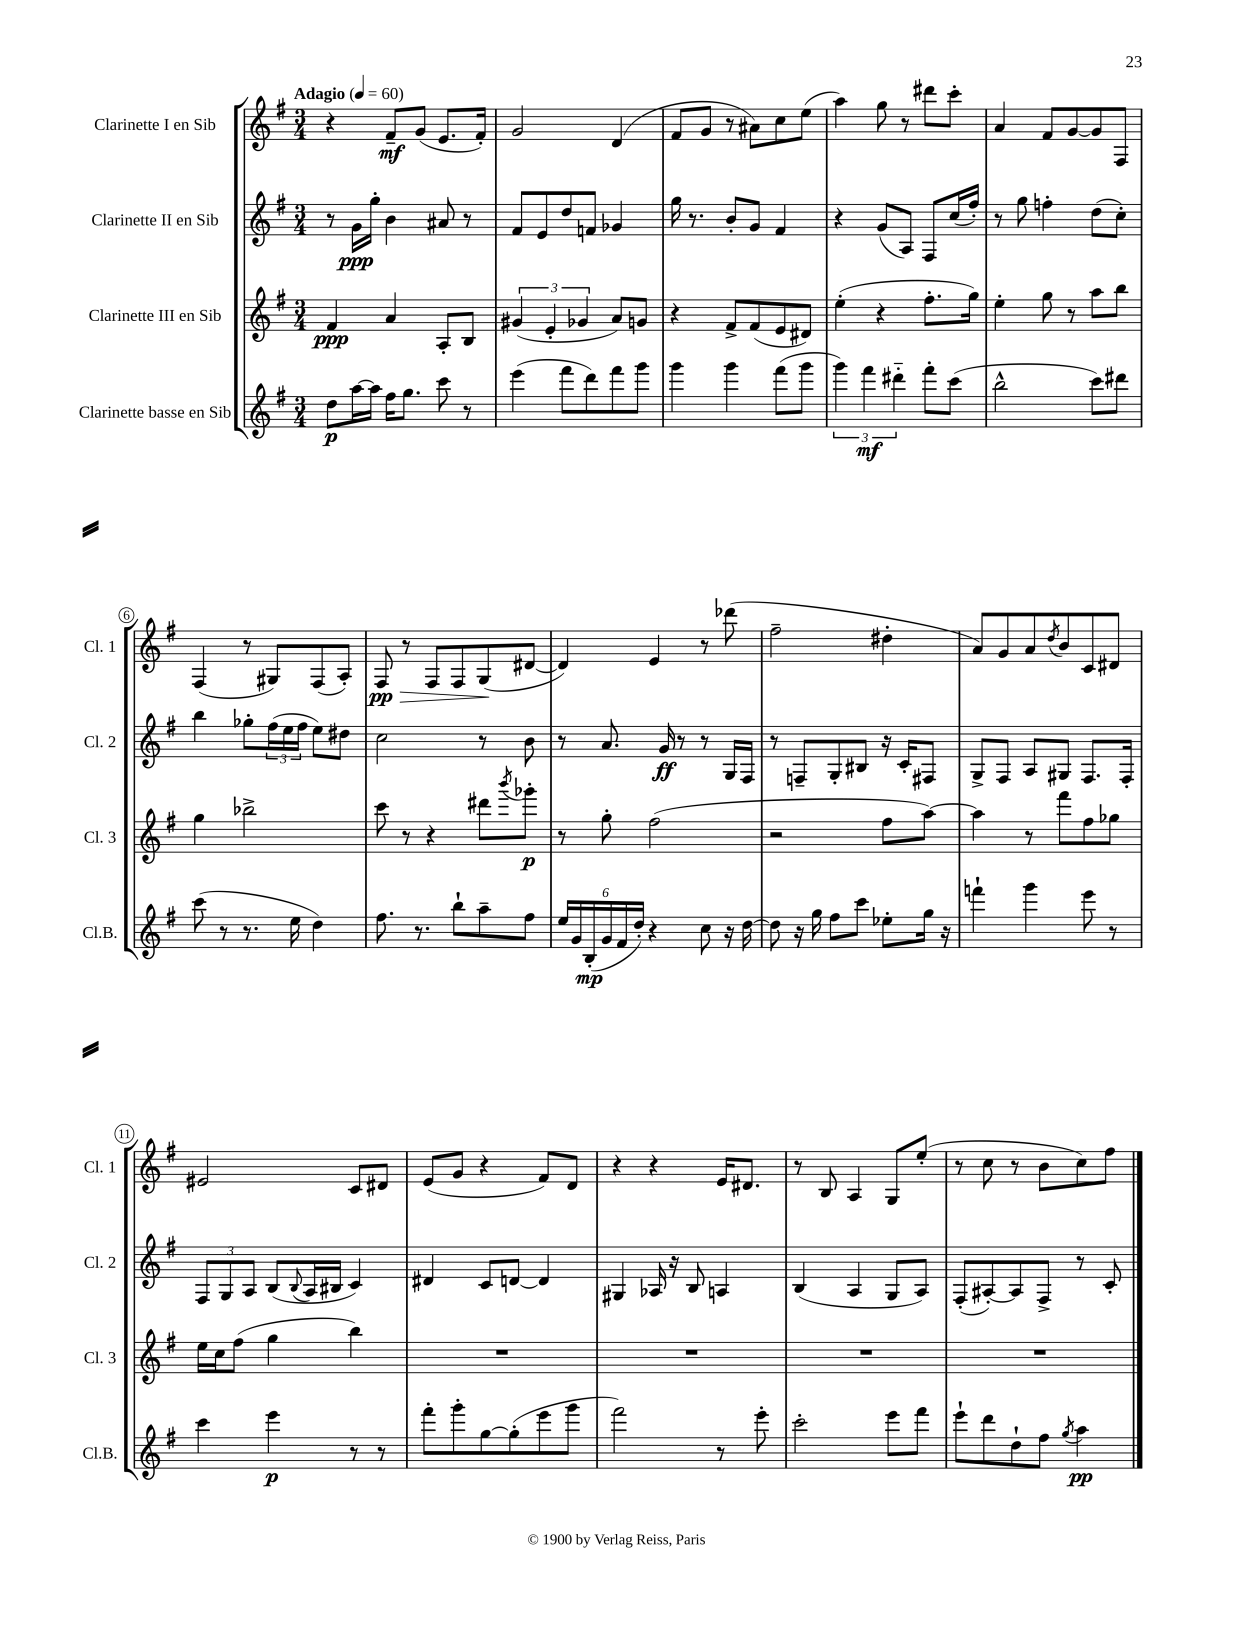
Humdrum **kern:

**kern	**kern	**kern	**kern
*staff4	*staff3	*staff2	*staff1
*clefG2	*clefG2	*clefG2	*clefG2
*k[f#]	*k[f#]	*k[f#]	*k[f#]
*M3/4	*M3/4	*M3/4	*M3/4
*MM60	*MM60	*MM60	*MM60
8dd	4f#	8r	4r
[16aa	.	16g	.
16aa]	.	16gg'	.
16ff#	4a	4b	8f#~
8.gg	.	.	.
.	.	.	(8g
8ccc	8A'	8a#	8.e
8r	8B	8r	.
.	.	.	16f#')
=	=	=	=
(4eee	(6g#	8f#	2g
.	.	8e	.
.	6e'	.	.
8fff#	.	8dd	.
.	6g-	.	.
8ddd)	.	8f	.
8fff#	8a)	4g-	(4d
8ggg	8g	.	.
=	=	=	=
4ggg	4r	16gg	8f#
.	.	8.r	.
.	.	.	8g
4ggg	8f#^	8b'	8r
.	(8f#	8g	8a#)
(8fff#	8e	4f#	8cc
8ggg	8d#)	.	(8ee
=	=	=	=
6ggg)	(4ee'	4r	4aa)
6fff#	.	.	.
.	4r	(8g	8gg
6ddd#'~	.	.	.
.	.	8A)	8r
8fff#'	8.ff#'	8F#	8ddd#
(8ccc	.	(16cc	8ccc'
.	16gg)	16ff#')	.
=	=	=	=
2bb^^	4ee'	8r	4a
.	.	8gg	.
.	8gg	4ff'	8f#
.	8r	.	[8g
8ccc)	8aa	(8dd	8g]
8ddd#	8bb	8cc')	8F#
=	=	=	=
(8ccc	4gg	4bb	(4F#
8r	.	.	.
8.r	2bb-^	8gg-'	8r
.	.	(24ff#	8G#)
.	.	24ee	.
16ee	.	.	.
.	.	24ff#	.
4dd)	.	8ee)	(8F#
.	.	8dd#	8A')
=	=	=	=
8.ff#	8ccc	2cc	8F#
.	8r	.	8r
8.r	.	.	.
.	4r	.	8F#
8bb`	.	.	8F#
8aa~	8ddd#	8r	(8G
.	8qbbb	.	.
8ff#	8ggg-'	8b	[8d#
=	=	=	=
24ee	8r	8r	4d#])
24g	.	.	.
(24B'	.	.	.
24g	8gg'	8.a	.
24f#	.	.	.
24dd')	.	.	.
4r	(2ff#	.	4e
.	.	16g	.
.	.	8r	.
8cc	.	8r	8r
16r	.	16G	(8ddd-
[16dd	.	16F#	.
=	=	=	=
8dd]	2r	8r	2ff#~
16r	.	8F~	.
16gg	.	.	.
8ff#	.	8G'	.
8ccc	.	8B#	.
8ee-'	8ff#	16r	4dd#'
.	.	16c'	.
16gg	[8aa)	8F#	.
16r	.	.	.
=	=	=	=
4fff`	4aa]	8G^	8a)
.	.	8F#	8g
4ggg	8r	8A	8a
.	.	.	8qdd
.	8fff#	8G#	8b
8eee	8ff#	8.F#	8c
8r	8gg-	.	8d#
.	.	16F#'	.
=	=	=	=
4ccc	16ee	12F#	2e#
.	16cc	.	.
.	.	12G	.
.	(8ff#	.	.
.	.	12A	.
4eee	4gg	(8B	.
.	.	8qqB	.
.	.	16A	.
.	.	16B#	.
8r	4bb)	4c)	8c
8r	.	.	8d#
=	=	=	=
8fff#'	2.r	4d#	(8e
8ggg'	.	.	8g
[8gg	.	8c	4r
(8gg']	.	[8d	.
8eee	.	4d]	8f#)
8ggg	.	.	8d
=	=	=	=
2fff#)	2.r	4G#	4r
.	.	16A-	4r
.	.	16r	.
.	.	8B	.
8r	.	4A	16e
.	.	.	8.d#
8eee'	.	.	.
=	=	=	=
2ccc'	2.r	(4B	8r
.	.	.	8B
.	.	4A	4A
8eee	.	8G	8G
8fff#	.	8A)	(8ee'
=	=	=	=
8eee`	2.r	(8F#'	8r
8ddd	.	[8A#')	8cc
8dd`	.	8A#]	8r
8ff#	.	8F#^	8b
8qgg	.	.	.
4aa	.	8r	8cc)
.	.	8c'	8ff#
==	==	==	==
*-	*-	*-	*-
